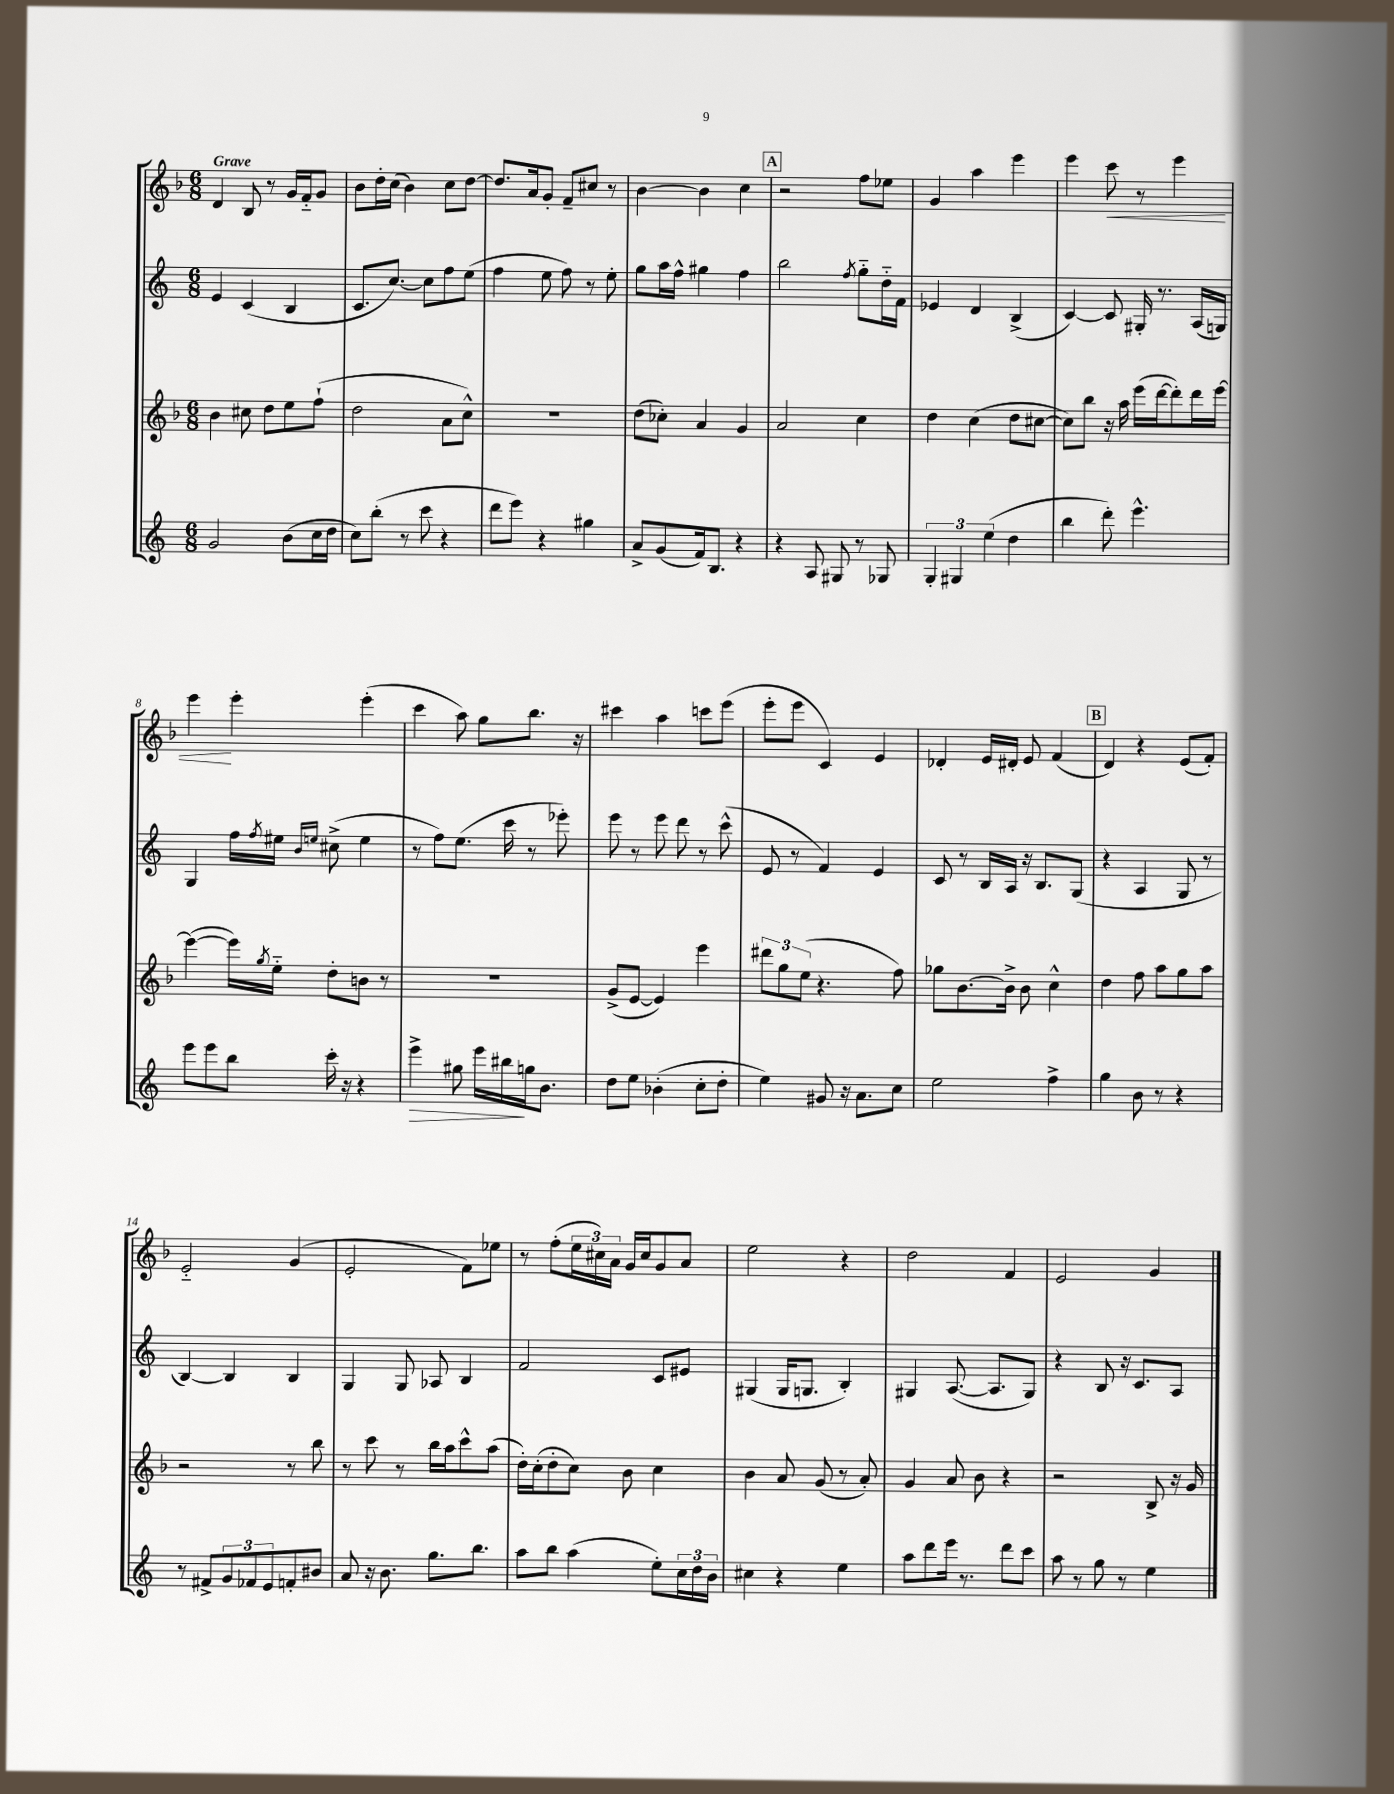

**kern	**kern	**kern	**kern
*staff4	*staff3	*staff2	*staff1
*clefG2	*clefG2	*clefG2	*clefG2
*k[]	*k[b-]	*k[]	*k[b-]
*M6/8	*M6/8	*M6/8	*M6/8
2g	4b-	4e	4d
.	8cc#	(4c	8B-
.	8dd	.	8r
(8b	8ee	4B	16g
.	.	.	16f'~
16cc	(8ff`	.	8g
16dd	.	.	.
=	=	=	=
8cc)	2dd	8.c	8b-
(8bb'	.	.	16dd'
.	.	[8.cc)	(16cc
8r	.	.	4b-)
8ccc	.	8cc]	.
4r	8a	8ff	8cc
.	8cc^^)	(8ee	[8dd
=	=	=	=
8ddd	2.r	4ff	8.dd]
8eee)	.	.	.
.	.	.	16a
4r	.	8ee	8g'
.	.	8ff)	8f~
4gg#	.	8r	8cc#
.	.	8ee'	8r
=	=	=	=
8a^	(8dd	8gg	[4b-
(8g	8cc-')	16aa	.
.	.	16ff^^	.
16f)	4a	4gg#	4b-]
8.B	.	.	.
4r	4g	4ff	4cc
=	=	=	=
4r	2a	2bb	2r
8A	.	.	.
8G#	.	.	.
.	.	8qff	.
8r	4cc	8gg'~	8ff
8G-	.	16dd'~	8ee-
.	.	16f	.
=	=	=	=
6G'	4dd	4e-	4g
6G#	.	.	.
.	(4cc	4d	4aa
(6ee	.	.	.
4dd	8dd	(4B^	4eee
.	[8cc#	.	.
=	=	=	=
4bb	8cc#])	[4c)	4eee
.	8bb-	.	.
8ddd')	16r	8c]	8ccc
.	16aa	.	.
4.eee^^	(16eee	16G#'	8r
.	[16ddd	8.r	.
.	8ddd'])	.	4eee
.	16ddd	(16A	.
.	[16eee	16G)	.
=	=	=	=
8eee	(4eee_	4G	4eee
8eee	.	.	.
8bb	16eee])	16ff	4eee'
.	8qgg	8qff	.
.	16ee'~	16ee#	.
.	.	16qqb	.
.	.	16qqee	.
16ccc'	8dd'	(8cc#^	.
16r	.	.	.
4r	8b	4ee	(4eee'
.	8r	.	.
=	=	=	=
4eee^	2.r	8r	4ccc
.	.	8ff)	.
8gg#	.	(8.ee	8aa)
16eee	.	.	8gg
16bb#	.	16ccc	.
16gg	.	8r	8.bb-
8.b	.	.	.
.	.	8eee-')	.
.	.	.	16r
=	=	=	=
8dd	(8g^	8eee	4ccc#
8ee	[8e	8r	.
(4b-'	4e])	8eee	4aa
.	.	8ddd	.
8cc'	4eee	8r	8ccc
8dd'	.	(8ccc^^	(8eee
=	=	=	=
4ee)	12ddd#	8e	8eee'
.	12gg	.	.
.	.	8r	8eee
.	(12ee	.	.
8g#	4.r	4f)	4c)
16r	.	.	.
8.a	.	.	.
.	.	4e	4e
8cc	8ff)	.	.
=	=	=	=
2ee	8gg-	8c	4d-'
.	[8.b-	8r	.
.	.	16B	16e
.	16b-^]	16A	16d#'
.	8b-	16r	8e
.	.	8.B	.
4ff^	4cc^^	.	(4f
.	.	(8G	.
=	=	=	=
4gg	4dd	4r	4d)
8b	8ff	4A	4r
8r	8aa	.	.
4r	8gg	8G	(8e
.	8aa	8r	8f')
=	=	=	=
8r	2r	[4B)	2e'~
8f#^	.	.	.
12g	.	4B]	.
12f-	.	.	.
12e	.	.	.
8f'	8r	4B	(4g
8b#	8bb-	.	.
=	=	=	=
8a	8r	4G	2e'
16r	8ccc	.	.
8.b	.	.	.
.	8r	8G	.
8.gg	16bb-	8A-	.
.	16aa	.	.
.	8ccc^^	4B	8f)
8.bb	.	.	.
.	(8aa	.	8ee-
=	=	=	=
8aa	16dd')	2f	8r
.	(16cc'	.	.
8bb	8dd'	.	(8ff'
(4aa	8cc)	.	24ee
.	.	.	24cc#)
.	.	.	24a
.	8b-	.	16g
.	.	.	16cc#
8ee')	4cc	8c	8g
24cc	.	8e#	8a
24dd	.	.	.
24b	.	.	.
=	=	=	=
4cc#	4b-	(4G#	2ee
4r	8a	16G#	.
.	.	8.G	.
.	(8g	.	.
4ee	8r	4B')	4r
.	8a')	.	.
=	=	=	=
8aa	4g	4G#	2dd
8ddd	.	.	.
16eee	8a	([8.A	.
8.r	.	.	.
.	8b-	.	.
.	.	8.A]	.
8ddd	4r	.	4f
8ccc	.	8G#)	.
=	=	=	=
8aa	2r	4r	2e
8r	.	.	.
8gg	.	8B	.
8r	.	16r	.
.	.	8.c	.
4ee	8B-^	.	4g
.	16r	8A	.
.	16g	.	.
==	==	==	==
*-	*-	*-	*-
